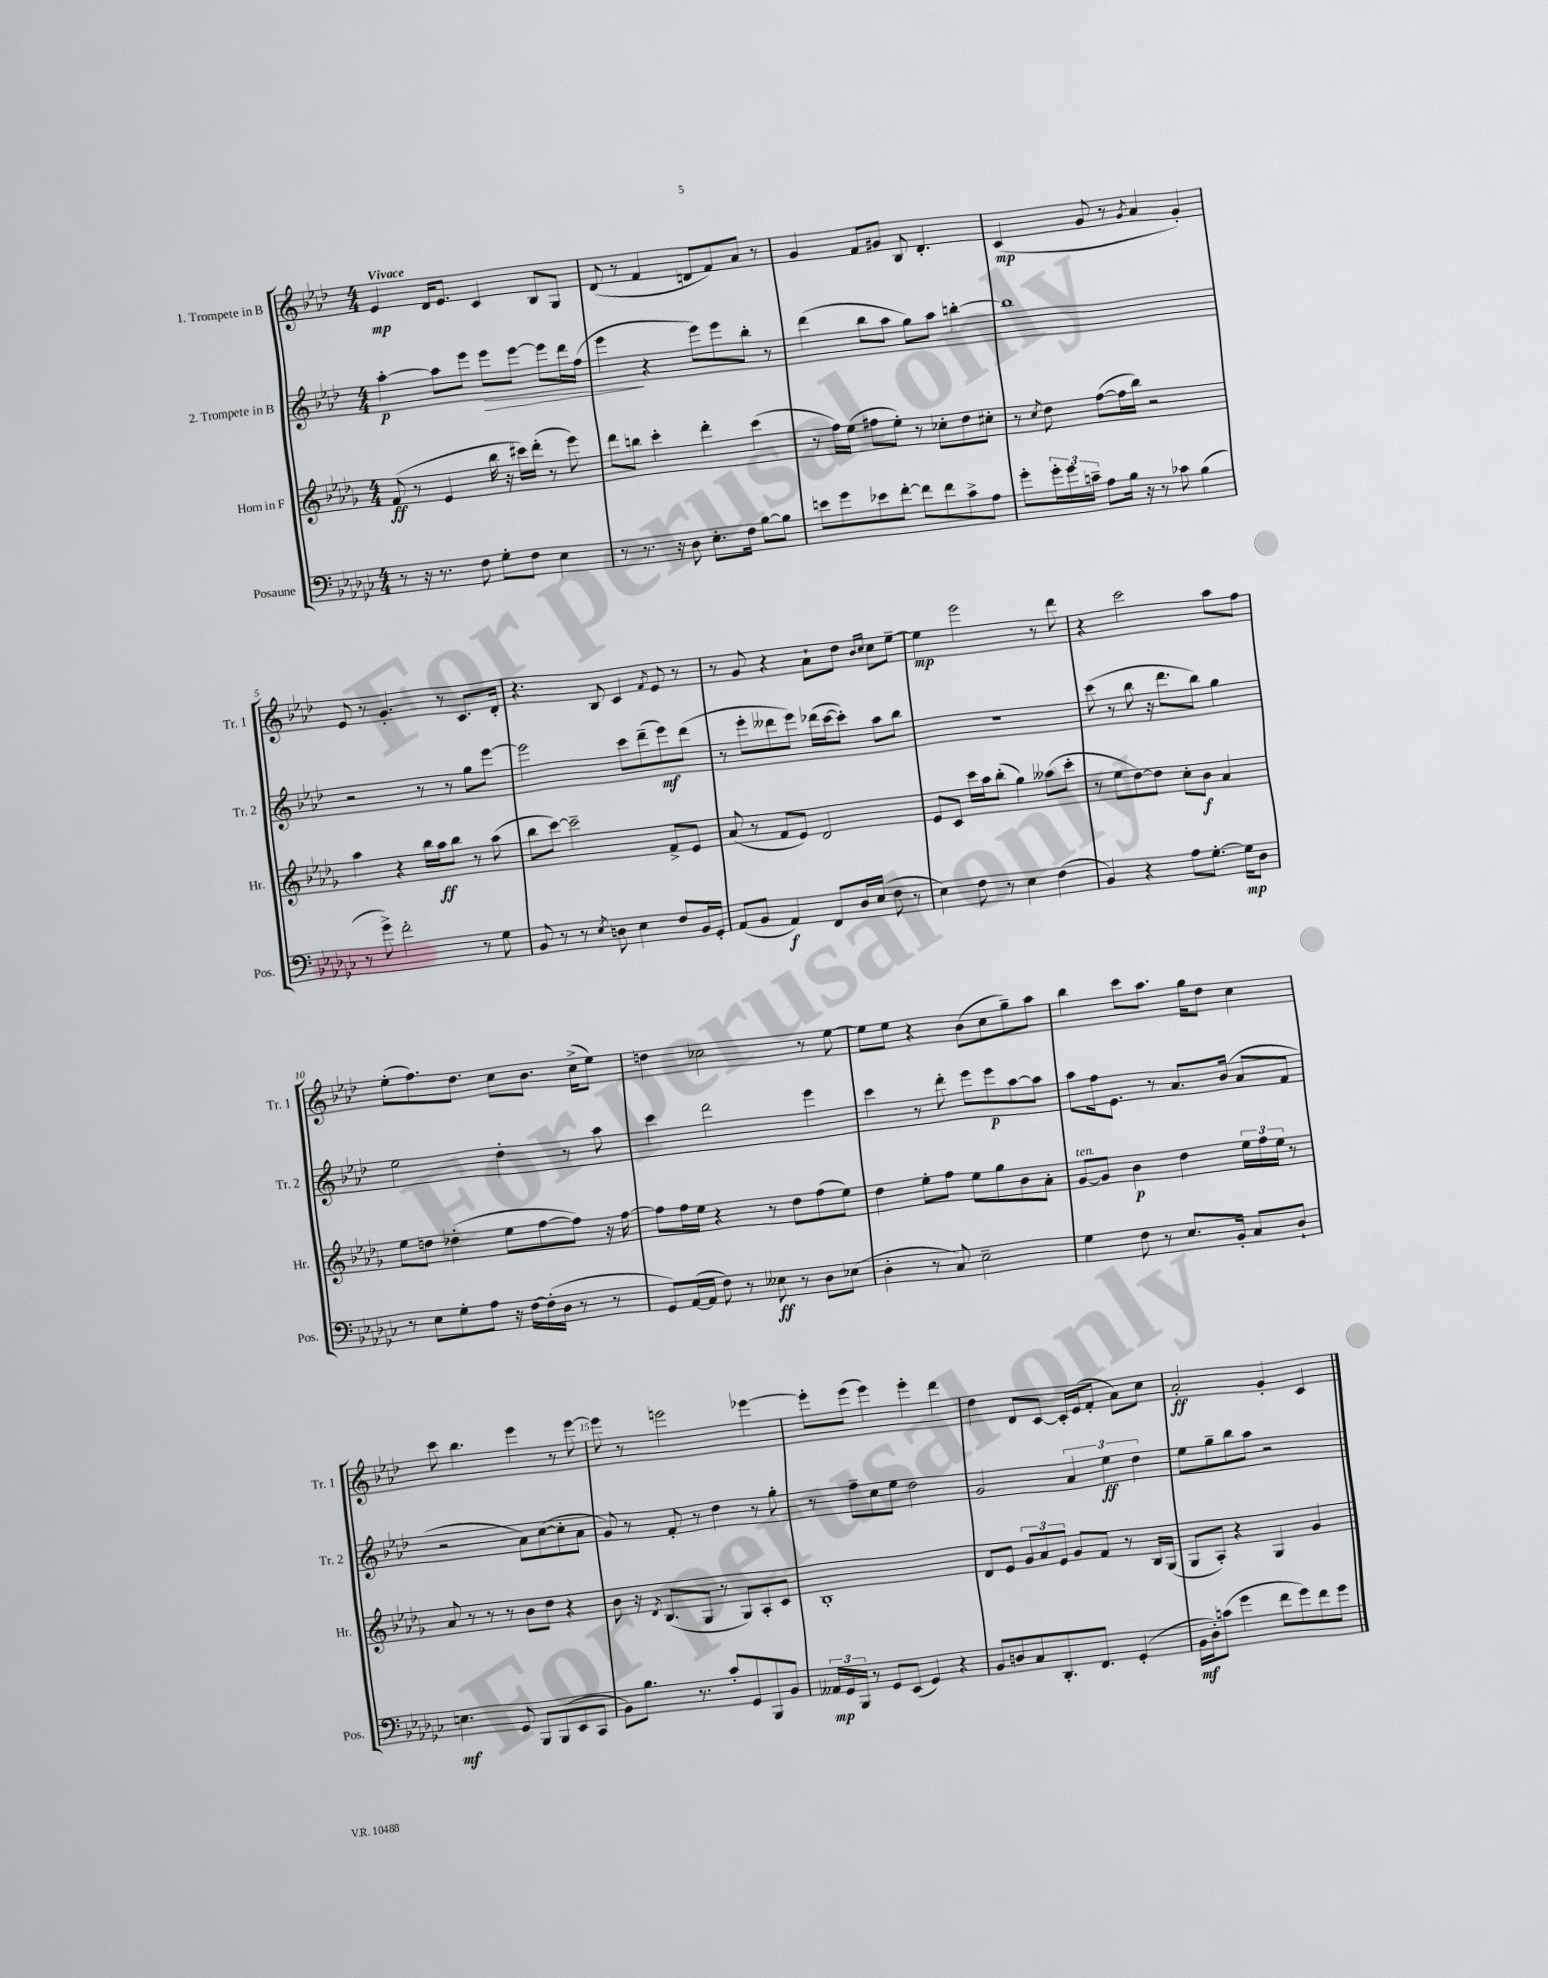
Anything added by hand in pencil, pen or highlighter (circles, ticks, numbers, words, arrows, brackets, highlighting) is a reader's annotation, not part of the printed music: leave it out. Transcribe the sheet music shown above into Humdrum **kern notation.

**kern	**dynam	**kern	**dynam	**kern	**dynam	**kern	**dynam
*part4	*part4	*part3	*part3	*part2	*part2	*part1	*part1
*staff4	*staff4	*staff3	*staff3	*staff2	*staff2	*staff1	*staff1
*I"Posaune	*	*I"Horn in F	*	*I"2. Trompete in B	*	*I"1. Trompete in B	*
*I'Pos.	*	*I'Hr.	*	*I'Tr. 2	*	*I'Tr. 1	*
*clefF4	*	*clefG2	*	*clefG2	*	*clefG2	*
*k[b-e-a-d-g-c-]	*	*k[b-e-a-d-g-]	*	*k[b-e-a-d-]	*	*k[b-e-a-d-]	*
*M4/4	*	*M4/4	*	*M4/4	*	*M4/4	*
=1	=1	=1	=1	=1	=1	=1	=1
!	!	!	!	!	!	!LO:TX:a:B:t=Vivace	!
8r	.	(8f/	ff	[4aa-'\	p	4e-/	mp
16r	.	8r	.	.	.	.	.
8.r	.	.	.	.	.	.	.
.	.	4e-/	.	8aa-\L]	.	16d-/KL	.
.	.	.	.	.	.	8.e-/J	.
8F\	.	.	.	8eee-\J	.	.	.
!	!	!	!	!	!LO:HP:b	!	!
8G-'\L	.	16bb-\	.	8eee-\L	>	4c/	.
.	.	16r	.	.	.	.	.
8F\J	.	16ccc#X\LL)	.	[8eee-\J	.	.	.
.	.	(16ddd-'\JJ	.	.	.	.	.
4E-\	.	8r	.	8eee-\L]	.	8B-/L	.
.	.	8eee-\)	.	16ddd-\L	.	8G/J	.
.	.	.	.	(16ff\JJ	.	.	.
=2	=2	=2	=2	=2	=2	=2	=2
8r	.	8ddd-\L	.	4eee-\	.	(8d-/	.
8.r	.	8bbn\J	.	.	.	8r	.
.	.	4ccc'\	.	4r	]	4f/	.
16r	.	.	.	.	.	.	.
8D-\	.	.	.	.	.	.	.
8.E-'\L	.	4ddd-'\	.	8eee-\L)	.	8dn/L	.
.	.	.	.	8eee-\	.	8f/)	.
16F\Jk	.	.	.	.	.	.	.
[8B-\L	.	(4ccc\	.	8bb-'\J	.	8a-/J	.
8B-\J]	.	.	.	8r	.	8r	.
=3	=3	=3	=3	=3	=3	=3	=3
8en\L	.	8r	.	(4ddd-\	.	4g/	.
8g-\	.	16ff\LL)	.	.	.	.	.
.	.	(16ee-\JJ	.	.	.	.	.
8e-X\	.	8ff#X\L	.	8bb-\L	.	8f/L	.
[8f'\J	.	8ee-'\J)	.	8aa-\J	.	8g#X/J	.
8f\L]	.	8r	.	8gg\L)	.	8B-/	.
8f\	.	8cc-X'\L	.	8aa-\J	.	4.d-'/	.
8c-^\	.	8dd-\	.	[4bbn'\	.	.	.
8A-\J	.	8cc#X'\J	.	.	.	.	.
=4	=4	=4	=4	=4	=4	=4	=4
8g-'\L	.	8r	.	1bb]	.	(4c/	mp
.	.	8qcc/	.	.	.	.	.
24g-'\L	.	8dd-\	.	.	.	.	.
24g-\	.	.	.	.	.	.	.
24cn~\JJ	.	.	.	.	.	.	.
8A-\L	.	([8ff\L	.	.	.	8g/	.
16B-\Jk	.	16ff\L]	.	.	.	8r	.
16r	.	16bb-\JJ)	.	.	.	.	.
.	.	.	.	.	.	8qg/	.
8r	.	2r	.	.	.	4a-/	.
8c-X\	.	.	.	.	.	.	.
(4B-\	.	.	.	.	.	4g'/)	.
!!LO:LB:g=z
=5	=5	=5	=5	=5	=5	=5	=5
8r	.	4aa-\	.	2r	.	8e-/	.
8g-^\)	.	.	.	.	.	8r	.
2f'\	.	4r	.	.	.	4.g'/	.
.	.	16bb-\LL	.	8r	.	.	.
.	.	16aa-\J	ff	.	.	.	.
.	.	8bb-\J	.	8r	.	8r	.
8r	.	8r	.	8gg\L	.	8.c/L	.
8G-\	.	(8aa-\	.	[8eee-\J	.	.	.
.	.	.	.	.	.	16d-'/Jk	.
=6	=6	=6	=6	=6	=6	=6	=6
8BB-/	.	8bb-\L	.	2eee-\]	.	4.r	.
8r	.	[8ccc\J)	.	.	.	.	.
8r	.	2ccc~\]	.	.	.	.	.
8qE-/	.	.	.	.	.	.	.
8Dn\	.	.	.	.	.	8B-/	.
4E-\	.	.	.	8ccc\L	.	4c/	.
.	.	.	.	(8ddd-~\	.	.	.
.	.	.	.	.	.	8qf/	.
8F/L	.	8f^/L	.	8eee-\)	mf	8e-/	.
16BB-/L	.	8e-/J	.	(8ddd-\J	.	8r	.
16GG-'/JJ	.	.	.	.	.	.	.
=7	=7	=7	=7	=7	=7	=7	=7
(8AA-/L	.	(8a-/	.	8r	.	8r	.
8BB-/J	.	8r	.	8eee-'\L	.	8g/	.
4AA-/)	f	8f/L	.	8ddd--X\	.	4r	.
.	.	8e-/J)	.	8eee-\J)	.	.	.
8FF/L	.	2d-/	.	(16ddd-X\LL	.	8a-`\L	.
.	.	.	.	[16ccc\J	.	.	.
16D-/L	.	.	.	8ccc'\J])	.	8dd-\J	.
(16E-/JJ	.	.	.	.	.	.	.
.	.	.	.	.	.	16qqb-/LL	.
.	.	.	.	.	.	16qqcc/JJ	.
8F\	.	.	.	8aa-\L	.	8cc\L	.
8r	.	.	.	8bb-\J	.	[8ee-~\J	.
=8	=8	=8	=8	=8	=8	=8	=8
4E-\)	.	8e-/L	.	1r	.	4ee-\]	mp
.	.	8c/J	.	.	.	.	.
8F\	.	16ccc\LL	.	.	.	2eee-\	.
.	.	16aa-\J	.	.	.	.	.
8r	.	(8bb-'\J	.	.	.	.	.
4E-\	.	4gg-\)	.	.	.	.	.
(4F\	.	(8aa--X\L	.	.	.	8r	.
.	.	8ccc'\J	.	.	.	8ddd-\	.
=9	=9	=9	=9	=9	=9	=9	=9
4BB-/)	.	8r	.	(8ccc\	.	4r	.
.	.	8ee-\L	.	8r	.	.	.
4r	.	[8dd-\)	.	8bb-\	.	2ccc\	.
.	.	8dd-\J]	.	16r	.	.	.
.	.	.	.	8.ddd-\L	.	.	.
8A-\L	.	8cc'\L	.	.	.	.	.
[8.G-'\J	.	8b-\J	f	8bb-\J)	.	.	.
.	.	4a-/	.	4gg\	.	8aa-\L	.
16G-\KL]	mp	.	.	.	.	.	.
8D-\J	.	.	.	.	.	8ff\J	.
!!LO:LB:g=z
=10	=10	=10	=10	=10	=10	=10	=10
8r	.	8ee-\L	.	2ee-\	.	(8ee-'\L	.
8E-\L	.	8ddn\J	.	.	.	8.ff\)	.
8G-'\	.	(4dd-X'\	.	.	.	.	.
.	.	.	.	.	.	8.dd-\J	.
8A-\J	.	.	.	.	.	.	.
16r	.	8ee-\L	.	4dd-'\	.	8cc\L	.
[16F\LL	.	.	.	.	.	.	.
(16F'\]	.	[8ff\	.	.	.	8.b-\J	.
16D-\JJ	.	.	.	.	.	.	.
8r	.	8ff\J])	.	8r	.	.	.
.	.	.	.	.	.	(16cc^\KL	.
8r	.	16r	.	8aa-\	.	8ee-\J)	.
.	.	[16ff\	.	.	.	.	.
=11	=11	=11	=11	=11	=11	=11	=11
8GG-/L)	.	8ff\L]	.	4ccc\	.	4ddn\	.
([16AA-/L	.	16ff\L	.	.	.	.	.
16AA-/JJ]	.	16ee-\JJ	.	.	.	.	.
8F\)	.	4r	.	2ddd-\	.	2cc-X\	.
8r	.	.	.	.	.	.	.
8E--X\	ff	8r	.	.	.	.	.
8r	.	8dd-\L	.	.	.	.	.
8D-\L	.	(8ff\	.	4eee-\	.	8r	.
(8E-X\J	.	8ee-\J)	.	.	.	[8ee-\	.
=12	=12	=12	=12	=12	=12	=12	=12
4D-'\	.	4dd-\	.	4ccc\	.	8ee-\L]	.
.	.	.	.	.	.	8ee-\J	.
8r	.	8ee-'\L	.	8r	.	4r	.
8C-/)	.	8ff\J	.	8ddd-'\	.	.	.
2E-~\	.	8ee-\L	.	8eee-\L	.	(8b-\L	.
.	.	8gg-\	.	8eee-\	p	8cc\	.
.	.	8b-\	.	[8aa-\	.	8gg~\)	.
.	.	8a-'\J	.	8aa-\J]	.	8aa-\J	.
=13	=13	=13	=13	=13	=13	=13	=13
!	!	!LO:TX:a:i:t=ten.	!	!	!	!	!
4G-\	.	[8g-/L	.	8aa-\L	.	4bb-\	.
.	.	8g-/J]	.	16ff\k	.	.	.
.	.	.	.	8.e-\J	.	.	.
8F\	.	4b-\	p	.	.	8ccc\L	.
8r	.	.	.	8r	.	8.aa-\J	.
8.E-/L	.	4dd-\	.	8.a-/L	.	.	.
.	.	.	.	.	.	16gg\KL	.
.	.	.	.	.	.	8dd-\J	.
16BB-'/Jk	.	.	.	(16b-/Jk	.	.	.
8C-/L	.	24ee-\LL	.	8a-/L	.	4cc\	.
.	.	24ff\	.	.	.	.	.
.	.	24ee-\JJ	.	.	.	.	.
8D-`/J	.	8r	.	8f/J	.	.	.
!!LO:LB:g=z
=14	=14	=14	=14	=14	=14	=14	=14
4.En\	mf	8a-/	.	2r	.	8ccc\	.
.	.	8r	.	.	.	4.bb-\	.
.	.	8r	.	.	.	.	.
8GG-/	.	8r	.	.	.	.	.
8BBB-/L	.	8b-\L	.	8a-\L)	.	4eee-\	.
(8BBB-/	.	8dd-\J	.	([8cc\	.	.	.
8EE-/	.	4r	.	8cc'\]	.	8r	.
8CC-/J	.	.	.	8a-\J	.	[8eee-\	.
=15	=15	=15	=15	=15	=15	=15	=15
8BB-\L)	.	8b-\	.	8g/)	.	8eee-\]	.
8.B-\J	.	16r	.	8r	.	8r	.
.	.	8qd-/	.	.	.	.	.
.	.	(8.B-/L	.	.	.	.	.
.	.	.	.	8f'/	.	2eeen\	.
8.r	.	.	.	.	.	.	.
.	.	8G-/J	.	8r	.	.	.
8c-'/L	.	8r	.	4dd-\	.	.	.
8GG-/	.	8G-/L)	.	.	.	.	.
8BBB-/	.	8A-'/	.	8r	.	[4eee-X\	.
8BB-/J	.	8c/J	.	8gg'\	.	.	.
=16	=16	=16	=16	=16	=16	=16	=16
24AA--X/LL	mp	1B-'	.	8r	.	8eee-'\L]	.
24GG-/	.	.	.	.	.	.	.
24BBB-/JJ	.	.	.	.	.	.	.
8r	.	.	.	8ff~\L	.	(8eee-\J	.
8GG-/L	.	.	.	8cc\	.	4eee-\)	.
(8EE-/J	.	.	.	8ee-\J	.	.	.
4GG-/)	.	.	.	2dd-\	.	4eee-'\	.
4r	.	.	.	.	.	4ddd-\	.
=17	=17	=17	=17	=17	=17	=17	=17
8BB-/L	.	8d-/L	.	2g/	.	4dd-\	.
8Dn/	.	8e-/J	.	.	.	.	.
8C-/	.	12g-/L	.	.	.	8d-/L	.
.	.	12a-/	.	.	.	.	.
8.DD-'/	.	.	.	.	.	[8c/J	.
.	.	12e-/J	.	.	.	.	.
.	.	8g-/L	.	6a-/	.	16c'/LL]	.
8.FF/J	.	.	.	.	.	(16e-/J	.
.	.	8f/J	.	.	.	8f'/J	.
.	.	.	.	6ee-\	ff	.	.
(4GG-'/	.	8r	.	.	.	8a-\L)	.
.	.	.	.	6dd-\	.	.	.
.	.	16B-/LL	.	.	.	8cc\J	.
.	.	(16G-/JJ	.	.	.	.	.
=18	=18	=18	=18	=18	=18	=18	=18
16BB-\LL	mf	8G-/L	.	8ee-\L	.	2a-'/	ff
16D-'\J)	.	.	.	.	.	.	.
(8cn\J	.	8A-'/J)	.	8gg~\	.	.	.
4g-\	.	4r	.	8bb-\	.	.	.
.	.	.	.	8aa-\J	.	.	.
8f\L	.	4G-/	.	2r	.	4g'/	.
8g-\)	.	.	.	.	.	.	.
8f\	.	4g-/	.	.	.	4c/	.
8g-\J	.	.	.	.	.	.	.
==	==	==	==	==	==	==	==
*-	*-	*-	*-	*-	*-	*-	*-
